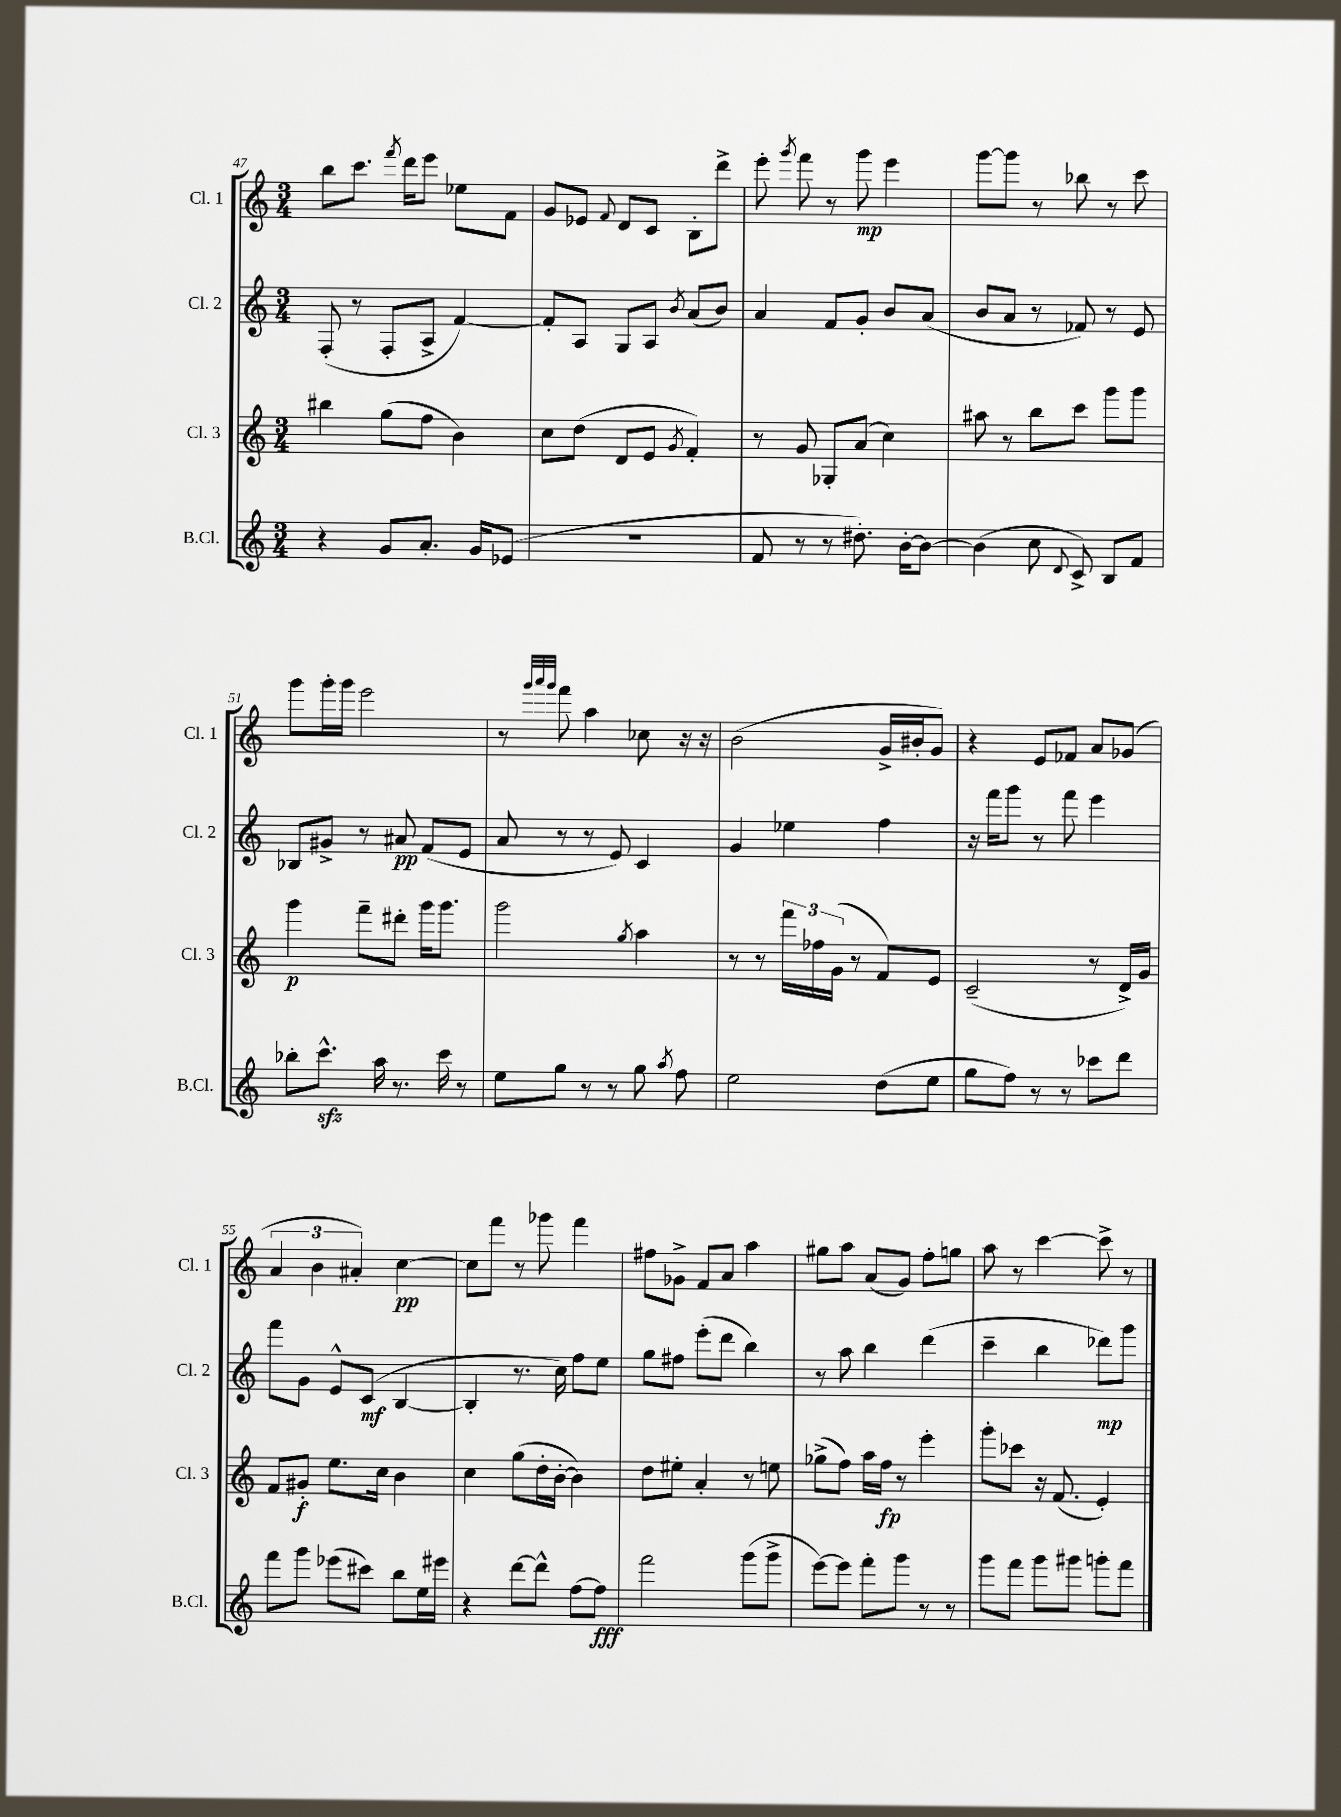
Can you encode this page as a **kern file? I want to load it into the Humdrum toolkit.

**kern	**dynam	**kern	**dynam	**kern	**dynam	**kern	**dynam
*part4	*part4	*part3	*part3	*part2	*part2	*part1	*part1
*staff4	*staff4	*staff3	*staff3	*staff2	*staff2	*staff1	*staff1
*I"B.Cl.	*	*I"Cl. 3	*	*I"Cl. 2	*	*I"Cl. 1	*
*I'B.Cl.	*	*I'Cl. 3	*	*I'Cl. 2	*	*I'Cl. 1	*
*clefG2	*	*clefG2	*	*clefG2	*	*clefG2	*
*k[]	*	*k[]	*	*k[]	*	*k[]	*
*M3/4	*	*M3/4	*	*M3/4	*	*M3/4	*
=47	=47	=47	=47	=47	=47	=47	=47
4r	.	4bb#X\	.	(8F'/	.	8bb\L	.
.	.	.	.	8r	.	8.ccc\J	.
8g/L	.	(8gg\L	.	8F'/L	.	.	.
.	.	.	.	.	.	8qfff/	.
.	.	.	.	.	.	16ddd\KL	.
8.a'/J	.	8ff\J	.	8A^/J	.	8eee\J	.
.	.	4b\)	.	[4f/)	.	8ee-X\L	.
16g/KL	.	.	.	.	.	.	.
(8e-X/J	.	.	.	.	.	8f\J	.
=48	=48	=48	=48	=48	=48	=48	=48
2.r	.	8cc\L	.	8f'/L]	.	8g/L	.
.	.	(8dd\J	.	8A/J	.	8e-X/J	.
.	.	.	.	.	.	8qqf/	.
.	.	8d/L	.	8G/L	.	8d/L	.
.	.	8e/J	.	8A/J	.	8c/J	.
.	.	8qg/	.	8qb/	.	.	.
.	.	4f'/)	.	(8a/L	.	8B'\L	.
.	.	.	.	8b/J)	.	8ddd^\J	.
=49	=49	=49	=49	=49	=49	=49	=49
8f/	.	8r	.	4a/	.	8eee'\	.
.	.	.	.	.	.	8qggg/	.
8r	.	8g/	.	.	.	8fff\	.
8r	.	8G-X'/L	.	8f/L	.	8r	.
8.dd#X'\)	.	(8a/J	.	8g'/J	.	8ggg\	mp
.	.	4cc\)	.	8b/L	.	4eee\	.
[16b'\KL	.	.	.	.	.	.	.
8b\J_	.	.	.	(8a/J	.	.	.
=50	=50	=50	=50	=50	=50	=50	=50
(4b\]	.	8aa#X\	.	8b/L	.	[8ggg\L	.
.	.	8r	.	8a/J	.	8ggg\J]	.
8cc\	.	8bb\L	.	8r	.	8r	.
8qqd/	.	.	.	.	.	.	.
8c^/)	.	8ccc\J	.	8f-X/)	.	8bb-X\	.
8B/L	.	8ggg\L	.	8r	.	8r	.
8f/J	.	8ggg\J	.	8e/	.	8ccc\	.
!!LO:LB:g=z
=51	=51	=51	=51	=51	=51	=51	=51
8bb-X'\L	.	4ggg\	p	8B-X/L	.	8ggg\L	.
8.ccczz^^\J	.	.	.	8g#X^/J	.	16ggg'\L	.
.	.	.	.	.	.	16ggg\JJ	.
.	.	8fff~\L	.	8r	.	2eee\	.
16aa\	.	.	.	.	.	.	.
8.r	.	8ddd#X'\J	.	8a#X/	pp	.	.
.	.	16ggg\KL	.	(8f/L	.	.	.
16ccc\	.	8.ggg\J	.	.	.	.	.
8r	.	.	.	8e/J	.	.	.
=52	=52	=52	=52	=52	=52	=52	=52
8ee\L	.	2ggg\	.	8a/	.	8r	.
.	.	.	.	.	.	32qqggg/LLL	.
.	.	.	.	.	.	32qqaaa/	.
.	.	.	.	.	.	32qqggg/JJJ	.
8gg\J	.	.	.	8r	.	8fff\	.
8r	.	.	.	8r	.	4aa\	.
8r	.	.	.	8e/)	.	.	.
.	.	8qgg/	.	.	.	.	.
8gg\	.	4aa\	.	4c/	.	8cc-X\	.
8qaa/	.	.	.	.	.	.	.
8ff\	.	.	.	.	.	16r	.
.	.	.	.	.	.	16r	.
=53	=53	=53	=53	=53	=53	=53	=53
2ee\	.	8r	.	4g/	.	(2b\	.
.	.	8r	.	.	.	.	.
.	.	24fff\LL	.	4ee-X\	.	.	.
.	.	24ff-X\	.	.	.	.	.
.	.	(24g\JJ	.	.	.	.	.
.	.	8r	.	.	.	.	.
(8dd\L	.	8f/L)	.	4ff\	.	16g^/LL	.
.	.	.	.	.	.	16b#X'/J	.
8ee\J	.	8e/J	.	.	.	8g/J)	.
=54	=54	=54	=54	=54	=54	=54	=54
8gg\L	.	(2c~/	.	16r	.	4r	.
.	.	.	.	16fff\KL	.	.	.
8ff\J)	.	.	.	8ggg\J	.	.	.
8r	.	.	.	8r	.	8e/L	.
8r	.	.	.	8fff\	.	8f-X/J	.
8ccc-X\L	.	8r	.	4eee\	.	8a/L	.
8ddd\J	.	16d^/LL)	.	.	.	(8g-X/J	.
.	.	16g/JJ	.	.	.	.	.
!!LO:LB:g=z
=55	=55	=55	=55	=55	=55	=55	=55
8fff\L	.	8f/L	.	8fff\L	.	6a/	.
8ggg\J	.	8g#X'/J	f	8g\J	.	.	.
.	.	.	.	.	.	6b\	.
(8eee-X\L	.	8.ee\L	.	8e^^/L	.	.	.
.	.	.	.	.	.	6a#X'/)	.
8ccc#X\J)	.	.	.	(8c/J	mf	.	.
.	.	16cc\Jk	.	.	.	.	.
8bb\L	.	4b\	.	[4B/	.	[4cc\	pp
16ee\L	.	.	.	.	.	.	.
16eee#X\JJ	.	.	.	.	.	.	.
=56	=56	=56	=56	=56	=56	=56	=56
4r	.	4cc\	.	4B'/]	.	8cc\L]	.
.	.	.	.	.	.	8fff\J	.
[8ddd\L	.	(8gg\L	.	8.r	.	8r	.
8ddd^^\J]	.	16dd'\L	.	.	.	8ggg-X\	.
.	.	[16b'\JJ	.	16cc\)	.	.	.
[8ff\L	.	4b\])	.	8ff\L	.	4fff\	.
8ff\J]	fff	.	.	8ee\J	.	.	.
=57	=57	=57	=57	=57	=57	=57	=57
2fff\	.	8dd\L	.	8gg\L	.	8ff#X\L	.
.	.	8ee#X'\J	.	8ff#X\J	.	8g-X^\J	.
.	.	4a'/	.	(8eee'\L	.	8f/L	.
.	.	.	.	8ddd\J	.	8a/J	.
(8ggg\L	.	8r	.	4bb\)	.	4aa\	.
8ggg^\J	.	8een\	.	.	.	.	.
=58	=58	=58	=58	=58	=58	=58	=58
[8eee\L)	.	(8gg-X^\L	.	8r	.	8gg#X\L	.
8eee\J]	.	8ff\J)	.	8aa\	.	8aa\J	.
8fff'\L	.	16aa\LL	.	4bb\	.	(8a/L	.
.	.	16ff\JJ	fp	.	.	.	.
8ggg\J	.	8r	.	.	.	8g/J)	.
8r	.	4eee'\	.	(4ddd\	.	8ff'\L	.
8r	.	.	.	.	.	8ggn\J	.
=59	=59	=59	=59	=59	=59	=59	=59
8ggg\L	.	8ggg'\L	.	4ccc~\	.	8aa\	.
8fff\J	.	8ccc-X\J	.	.	.	8r	.
8ggg\L	.	16r	.	4bb\	.	[4ccc\	.
.	.	(8.f/	.	.	.	.	.
8ggg#X\J	.	.	.	.	.	.	.
8gggn'\L	.	4e'/)	.	8ddd-X\L)	mp	8ccc^\]	.
8fff\J	.	.	.	8ggg\J	.	8r	.
==	==	==	==	==	==	==	==
*-	*-	*-	*-	*-	*-	*-	*-
